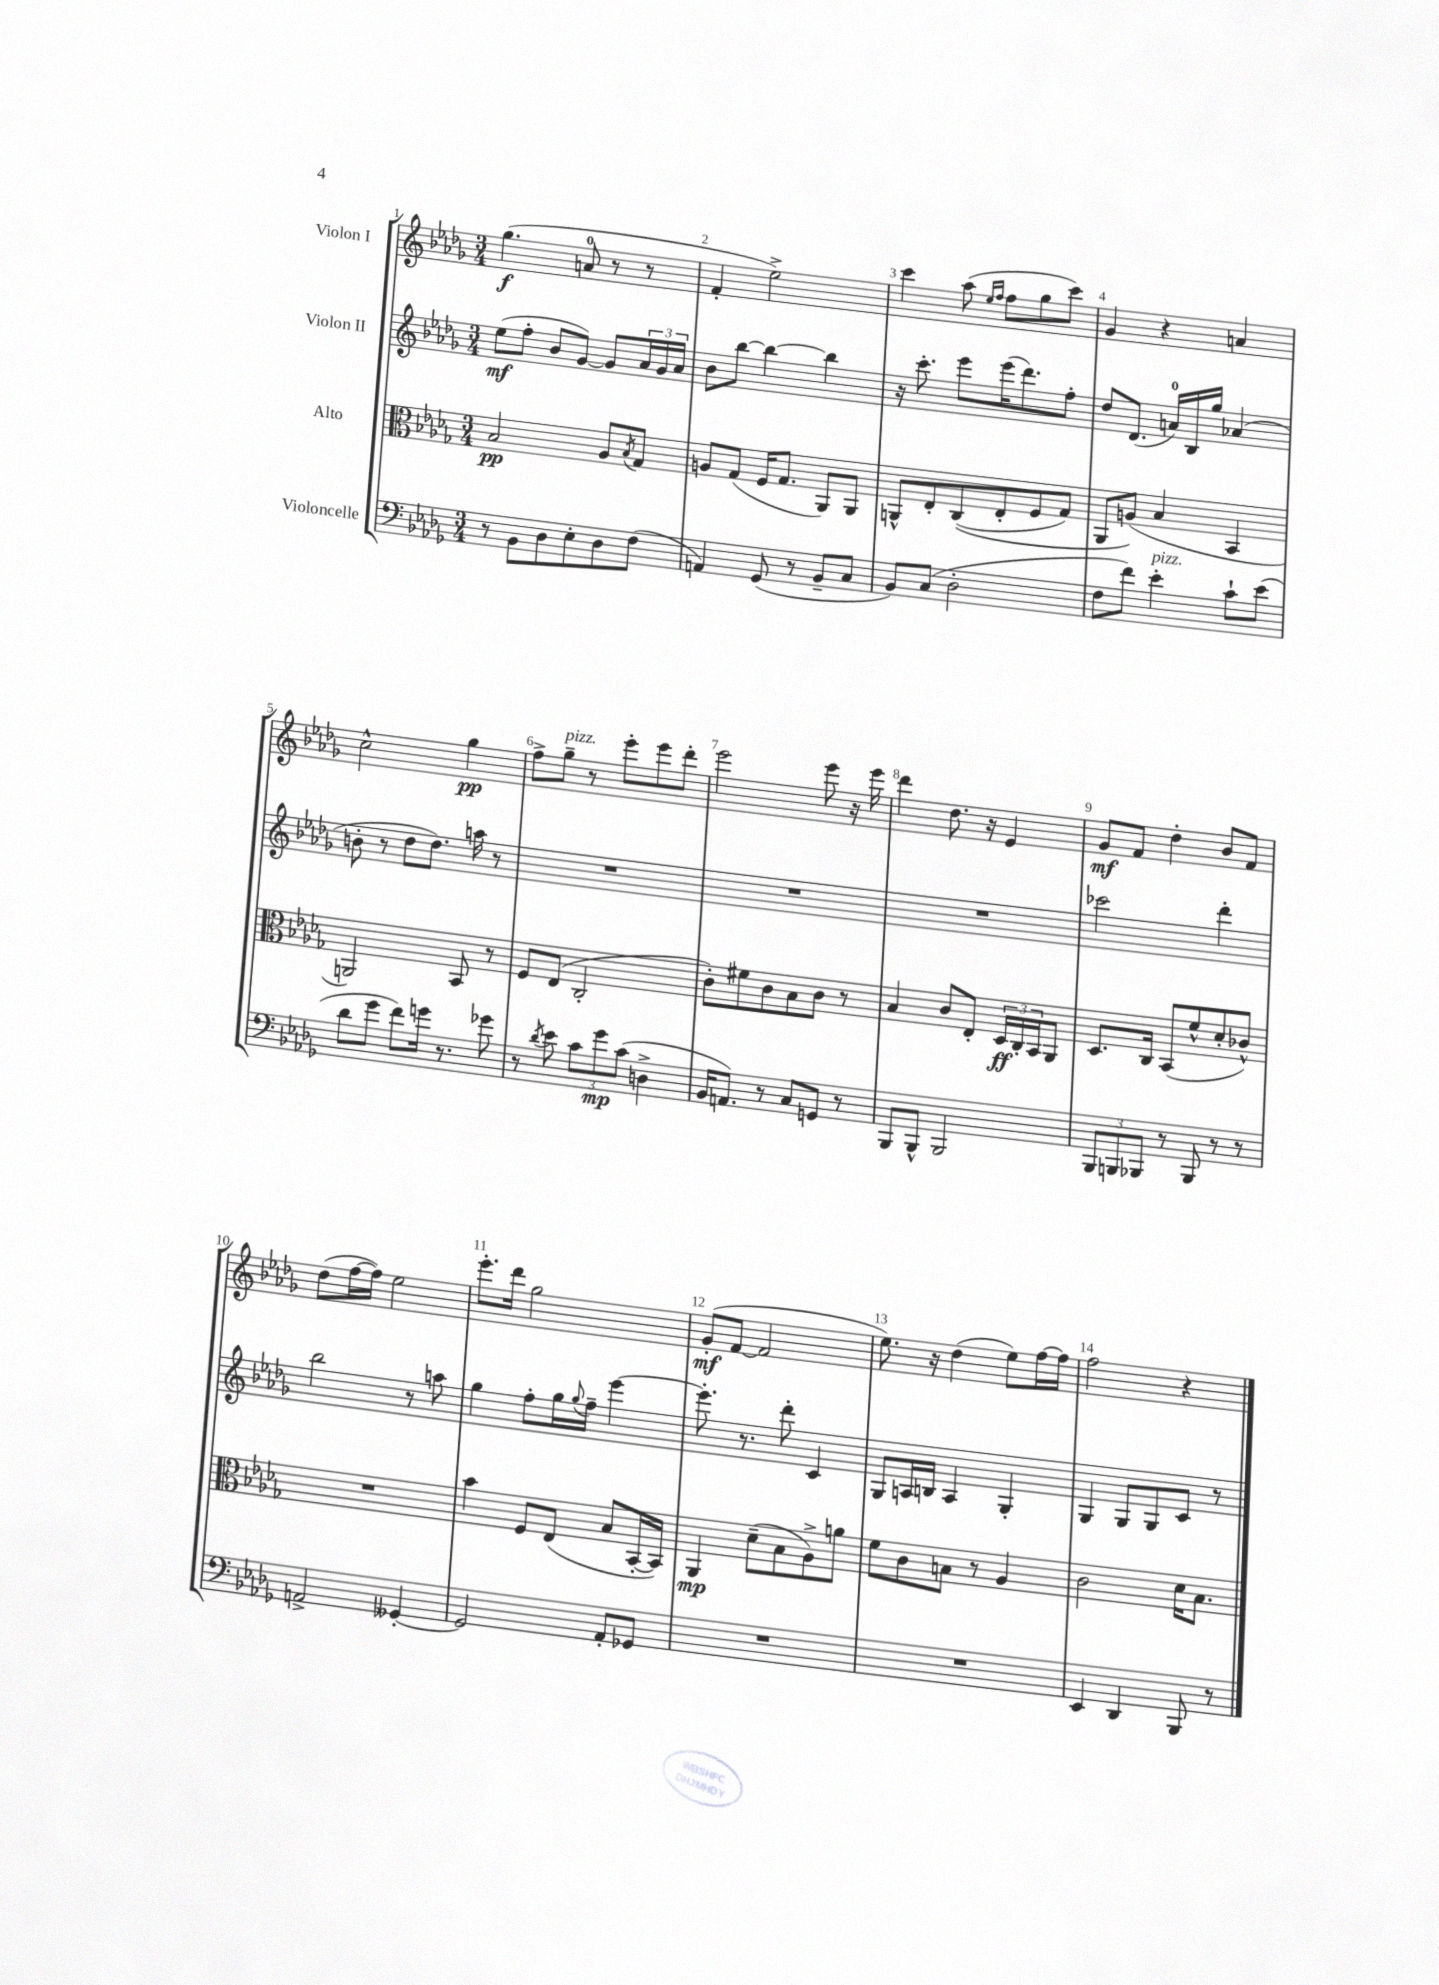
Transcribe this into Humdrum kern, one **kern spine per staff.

**kern	**dynam	**kern	**dynam	**kern	**dynam	**kern	**dynam
*part4	*part4	*part3	*part3	*part2	*part2	*part1	*part1
*staff4	*staff4	*staff3	*staff3	*staff2	*staff2	*staff1	*staff1
*I"Violoncelle	*	*I"Alto	*	*I"Violon II	*	*I"Violon I	*
*clefF4	*	*clefC3	*	*clefG2	*	*clefG2	*
*k[b-e-a-d-g-]	*	*k[b-e-a-d-g-]	*	*k[b-e-a-d-g-]	*	*k[b-e-a-d-g-]	*
*M3/4	*	*M3/4	*	*M3/4	*	*M3/4	*
=1	=1	=1	=1	=1	=1	=1	=1
8r	.	2B-/	pp	(8ee-\L	mf	(4.gg-\	f
8BB-\L	.	.	.	8ff'\J	.	.	.
8D-\	.	.	.	8b-/L	.	.	.
8E-'\	.	.	.	[8g-/J)	.	8an/	.
8D-\	.	8A-/L	.	8g-/L]	.	8r	.
.	.	8qB-/	.	.	.	.	.
(8F\J	.	8G-/J	.	24a-/L	.	8r	.
.	.	.	.	24g-/	.	.	.
.	.	.	.	24a-/JJ	.	.	.
=2	=2	=2	=2	=2	=2	=2	=2
4AAn/)	.	8An/L	.	8b-\L	.	4f'/	.
.	.	(8G-/J	.	[8bb-\J	.	.	.
(8GG-/	.	16F/KL	.	4bb-\_	.	2ee-^\)	.
.	.	8.G-/J	.	.	.	.	.
8r	.	.	.	.	.	.	.
8BB-~/L	.	8AA-/L)	.	4bb-\]	.	.	.
8C/J	.	8AA-/J	.	.	.	.	.
=3	=3	=3	=3	=3	=3	=3	=3
8BB-/L)	.	8AAn^^/L	.	16r	.	4ccc\	.
.	.	.	.	8.ccc'\	.	.	.
(8C/J	.	8E-'/	.	.	.	.	.
2D-'\	.	((8C/	.	8eee-\L	.	(8aa-\	.
.	.	.	.	.	.	16qqee-/LL	.
.	.	.	.	.	.	16qqff/JJ	.
.	.	8E-'/	.	(16eee-\K	.	8ff\L	.
.	.	.	.	8.ddd-\)	.	.	.
.	.	8F/	.	.	.	8gg-\	.
.	.	8G-/J)	.	8ff'\J	.	8ccc\J)	.
=4	=4	=4	=4	=4	=4	=4	=4
8F\L	.	8AA-/L	.	8dd-/L	.	4g-/	.
8f\J)	.	(8An/J)	.	(8.d-/J	.	.	.
!LO:TX:a:i:t=pizz.	!	!	!	!	!	!	!
4e-'\	.	4B-/	.	.	.	4r	.
.	.	.	.	16an/LL)	.	.	.
.	.	.	.	16B-/	.	.	.
.	.	.	.	16gg-/JJ	.	.	.
8c`\L	.	4BB-/	.	(4a-X/	.	4an/	.
(8e-\J	.	.	.	.	.	.	.
!!LO:LB:g=z
=5	=5	=5	=5	=5	=5	=5	=5
8d-\L	.	2AAn/)	.	8bn'\	.	2cc^^\	.
8g-\J	.	.	.	8r	.	.	.
8f\L)	.	.	.	8dd-\L	.	.	.
16gn\Jk	.	.	.	8.dd-\J)	.	.	.
8.r	.	.	.	.	.	.	.
.	.	8BB-/	.	.	.	4gg-\	pp
.	.	.	.	16aan\	.	.	.
8g-X\	.	8r	.	8r	.	.	.
=6	=6	=6	=6	=6	=6	=6	=6
8r	.	8F/L	.	2.r	.	8ff^\L	.
8qd-/	.	.	.	.	.	.	.
!	!	!	!	!	!	!LO:TX:a:i:t=pizz.	!
8e-\	.	(8E-/J	.	.	.	8gg-~\J	.
12c\L	.	2C'/	.	.	.	8r	.
12g-\	mp	.	.	.	.	.	.
.	.	.	.	.	.	8eee-'\L	.
(12c\J	.	.	.	.	.	.	.
4Dn^\	.	.	.	.	.	8eee-\	.
.	.	.	.	.	.	8ddd-'\J	.
=7	=7	=7	=7	=7	=7	=7	=7
16BB-/KL	.	8c'\L)	.	2.r	.	2eee-\	.
8.AAn/J)	.	.	.	.	.	.	.
.	.	8f#X\	.	.	.	.	.
8r	.	8c\	.	.	.	.	.
8C/L	.	8B-\	.	.	.	.	.
8GGn/J	.	8c\J	.	.	.	8eee-\	.
8r	.	8r	.	.	.	16r	.
.	.	.	.	.	.	16eee-\	.
=8	=8	=8	=8	=8	=8	=8	=8
8BBB-/L	.	4B-/	.	2.r	.	4ddd-\	.
8BBB-^^/J	.	.	.	.	.	.	.
2BBB-/	.	8c/L	.	.	.	8.dd-\	.
.	.	8E-'/J	.	.	.	.	.
.	.	.	.	.	.	16r	.
.	.	24D-/LL	ff	.	.	4e-/	.
.	.	24C'/	.	.	.	.	.
.	.	24BB-/J	.	.	.	.	.
.	.	8AA-/J	.	.	.	.	.
=9	=9	=9	=9	=9	=9	=9	=9
12BBB-/L	.	8.D-/L	.	2ccc-X\	.	8g-/L	mf
12BBBn/	.	.	.	.	.	.	.
.	.	.	.	.	.	8f/J	.
12BBB-X/J	.	.	.	.	.	.	.
.	.	16C/Jk	.	.	.	.	.
8r	.	(8BB-/L	.	.	.	4dd-'\	.
8BBB-/	.	8f^^/	.	.	.	.	.
8r	.	8d-'/	.	4ddd-'\	.	8b-/L	.
8r	.	8c-X^^/J)	.	.	.	8f/J	.
!!LO:LB:g=z
=10	=10	=10	=10	=10	=10	=10	=10
2AAn^/	.	2.r	.	2bb-\	.	(8dd-\L	.
.	.	.	.	.	.	[16ff\L	.
.	.	.	.	.	.	16ff\JJ])	.
.	.	.	.	.	.	2ee-\	.
[4GG--X'/	.	.	.	8r	.	.	.
.	.	.	.	8aan\	.	.	.
=11	=11	=11	=11	=11	=11	=11	=11
2GG--/]	.	4b-\	.	4gg-\	.	8.eee-'\L	.
.	.	.	.	.	.	16ddd-\Jk	.
.	.	8F/L	.	8ff'\L	.	2gg-\	.
.	.	(8E-/J	.	16gg-\L	.	.	.
.	.	.	.	8qqgg-/	.	.	.
.	.	.	.	16ff~\JJ	.	.	.
8AA-'/L	.	8B-/L	.	[4eee-\	.	.	.
8GG-X/J	.	[16BB-'/L	.	.	.	.	.
.	.	16BB-/JJ])	.	.	.	.	.
=12	=12	=12	=12	=12	=12	=12	=12
2.r	.	4AA-/	mp	8.eee-'\]	.	(8g-'/L	mf
.	.	.	.	.	.	[8f/J	.
.	.	.	.	8.r	.	.	.
.	.	(8d-~\L	.	.	.	2f/]	.
.	.	8B-\	.	8ddd-'\	.	.	.
.	.	8A-^\)	.	4c/	.	.	.
.	.	8an\J	.	.	.	.	.
=13	=13	=13	=13	=13	=13	=13	=13
2.r	.	8f\L	.	8G-/L	.	8.ee-\)	.
.	.	8c\	.	16An/L	.	.	.
.	.	.	.	16Bn/JJ	.	16r	.
.	.	8Bn\J	.	4A/	.	(4dd-\	.
.	.	8r	.	.	.	.	.
.	.	4A-/	.	4G-'/	.	8ee-\L)	.
.	.	.	.	.	.	[16ff\L	.
.	.	.	.	.	.	16ff\JJ]	.
=14	=14	=14	=14	=14	=14	=14	=14
4EE-/	.	2c\	.	4G-/	.	2ff\	.
4DD-/	.	.	.	8G-/L	.	.	.
.	.	.	.	8G-/	.	.	.
8BBB-/	.	16d-\KL	.	8c/J	.	4r	.
.	.	8.B-\J	.	.	.	.	.
8r	.	.	.	8r	.	.	.
==	==	==	==	==	==	==	==
*-	*-	*-	*-	*-	*-	*-	*-
